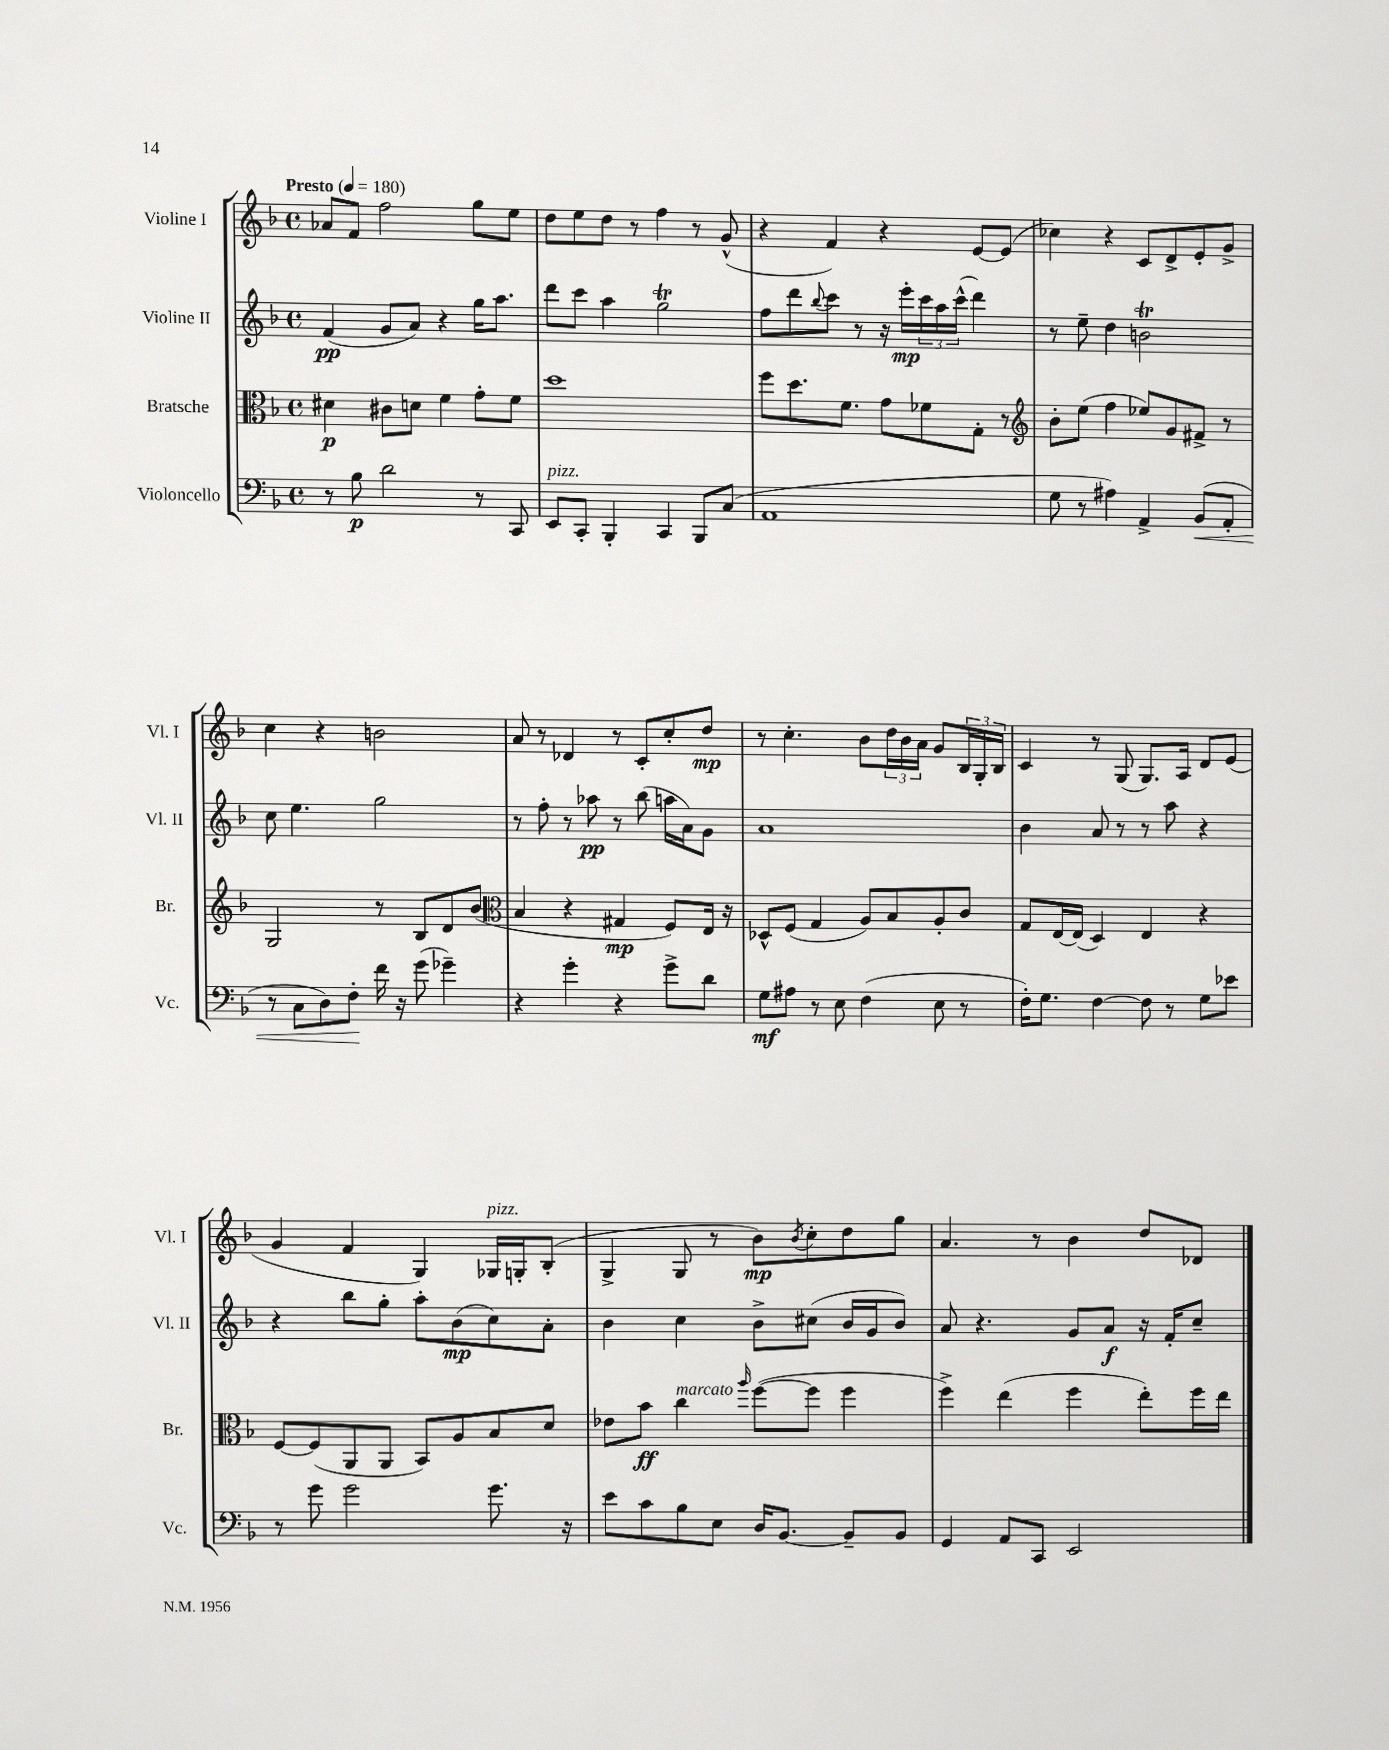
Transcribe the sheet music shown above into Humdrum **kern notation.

**kern	**kern	**kern	**kern
*staff4	*staff3	*staff2	*staff1
*clefF4	*clefC3	*clefG2	*clefG2
*k[b-]	*k[b-]	*k[b-]	*k[b-]
*M4/4	*M4/4	*M4/4	*M4/4
*met(c)	*met(c)	*met(c)	*met(c)
*MM180	*MM180	*MM180	*MM180
8r	4d#	(4f	8a-
8B-	.	.	8f
2d	8c#	8g	2ff
.	8d	8a)	.
.	4f	4r	.
8r	8g'	16gg	8gg
.	.	8.aa	.
8CC	8f	.	8ee
=	=	=	=
8EE	1dd	8ddd	8dd
8CC'	.	8ccc	8ee
4BBB-'	.	4aa	8dd
.	.	.	8r
4CC	.	2gg	4ff
8BBB-	.	.	8r
(8C	.	.	(8g^^
=	=	=	=
1AA	8ff	8ff	4r
.	8.dd	8ddd	.
.	.	8qqbb-	.
.	.	8ccc	4f)
.	8.f	.	.
.	.	8r	.
.	8g	16r	4r
.	.	16eee'	.
.	8f-	24ccc	.
.	.	24aa	.
.	.	(24ccc^^	.
.	8G'	4ddd)	[8e
.	8r	.	(8e]
=	=	=	=
*	*clefG2	*	*
8G	8b-'	8r	4cc-)
8r	(8ee	8ee~	.
4A#)	4ff	4dd	4r
4AA^	8ee-)	2b	8c
.	8g	.	8d^
(8BB-	8f#^	.	8e'
8AA'	8r	.	8g^
=	=	=	=
8r	2G	8cc	4cc
8C	.	4.ee	.
8D)	.	.	4r
8F'	.	.	.
16f	8r	2gg	2b
16r	.	.	.
(8g	8B-	.	.
4g-~)	8d	.	.
.	(8b-	.	.
=	=	=	=
*	*clefC3	*	*
4r	4B-	8r	8a
.	.	8ff'	8r
4g'	4r	8r	4d-
.	.	8aa-	.
4r	4G#	8r	8r
.	.	(8bb-	8c'
8g^	8F)	16aa	8cc'
.	.	16a)	.
8d	16E	8g	8dd
.	16r	.	.
=	=	=	=
8G	8D-^^	1a	8r
8A#	(8F	.	4.cc'
8r	4G	.	.
8E	.	.	.
(4F	8A)	.	8b-
.	8B-	.	24dd
.	.	.	24b-
.	.	.	24a
8E	8A'	.	8g
8r	8c	.	24B-
.	.	.	24G'
.	.	.	24B-
=	=	=	=
16F')	8G	4b-	4c
8.G	.	.	.
.	[16E	.	.
.	(16E]	.	.
[4F	4D)	8a	8r
.	.	8r	(8G
8F]	4E	8r	8.G)
8r	.	8aa	.
.	.	.	16A
8G	4r	4r	8d
8e-	.	.	(8e
=	=	=	=
8r	[8F	4r	4g
8g	(8F]	.	.
2g	8AA	8bb-	4f
.	8AA	8gg'	.
.	8BB-)	8aa'	4G)
.	8A	(8b-	.
8.g	8B-	8cc)	16G-
.	.	.	16G'
.	8d	8a'	(8B-'
16r	.	.	.
=	=	=	=
8e	8e-	4b-	4G^
8c	8b-	.	.
8B-	4cc	4cc	8G
8E	.	.	8r
.	16qqaa	.	.
16D	([8ff	8b-^	8b-)
[8.BB-	.	.	.
.	.	.	8qb-
.	8ff]	(8cc#	8cc'
8BB-~]	4ff	16b-	8dd
.	.	16g	.
8BB-	.	8b-)	8gg
=	=	=	=
4GG	4ff^)	8a	4.a
.	.	4.r	.
8AA	(4ee	.	.
8CC	.	.	8r
2EE	4ff	8g	4b-
.	.	8a	.
.	8ee')	16r	8dd
.	.	16f'	.
.	16ff	8cc~	8d-
.	16ee	.	.
==	==	==	==
*-	*-	*-	*-
